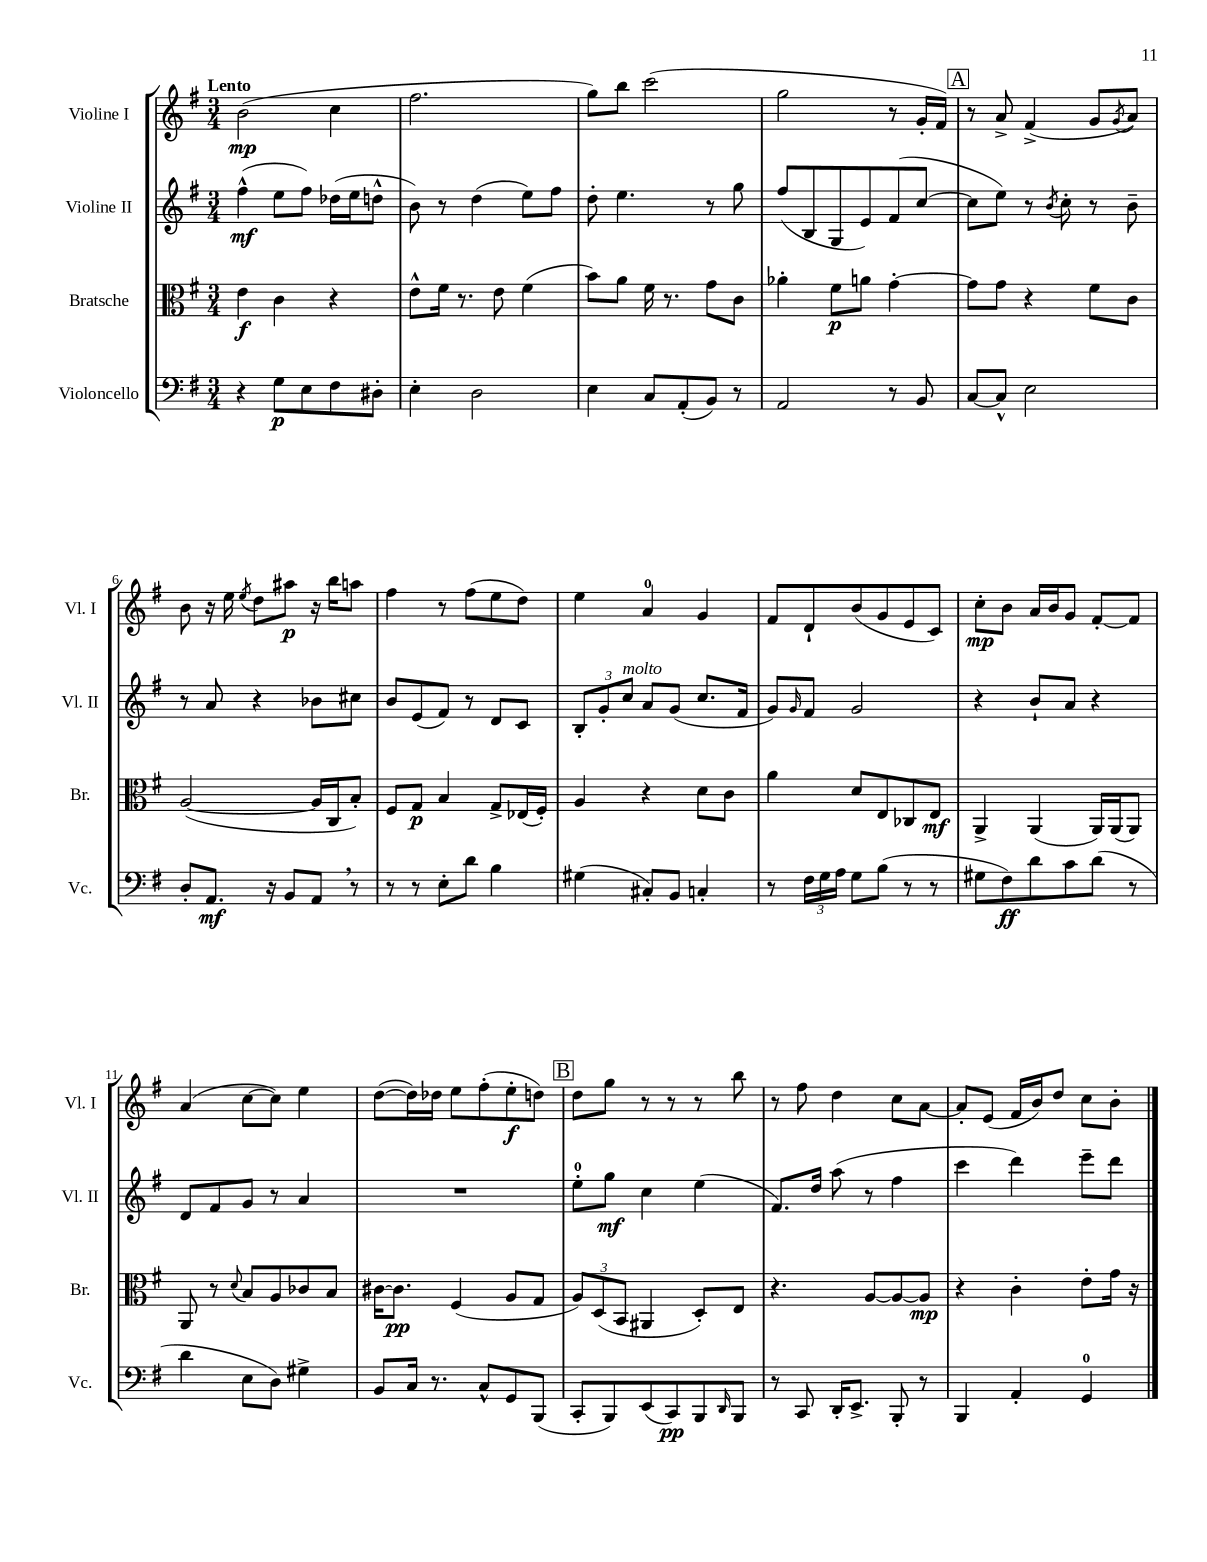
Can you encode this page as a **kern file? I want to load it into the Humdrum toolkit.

**kern	**dynam	**kern	**dynam	**kern	**dynam	**kern	**dynam
*part4	*part4	*part3	*part3	*part2	*part2	*part1	*part1
*staff4	*staff4	*staff3	*staff3	*staff2	*staff2	*staff1	*staff1
*I"Violoncello	*	*I"Bratsche	*	*I"Violine II	*	*I"Violine I	*
*I'Vc.	*	*I'Br.	*	*I'Vl. II	*	*I'Vl. I	*
*clefF4	*	*clefC3	*	*clefG2	*	*clefG2	*
*k[f#]	*	*k[f#]	*	*k[f#]	*	*k[f#]	*
*M3/4	*	*M3/4	*	*M3/4	*	*M3/4	*
=1	=1	=1	=1	=1	=1	=1	=1
!	!	!	!	!	!	!LO:TX:a:B:t=Lento	!
4r	.	4e\	f	(4ff#^^\	mf	(2b\	mp
8G\L	p	4c\	.	8ee\L	.	.	.
8E\	.	.	.	8ff#\J)	.	.	.
8F#\	.	4r	.	(16dd-X\LL	.	4cc\	.
.	.	.	.	16ee\J	.	.	.
8D#X'\J	.	.	.	8ddn^^\J	.	.	.
=2	=2	=2	=2	=2	=2	=2	=2
4E'\	.	8e^^\L	.	8b\)	.	2.ff#\	.
.	.	16f#\Jk	.	8r	.	.	.
.	.	8.r	.	.	.	.	.
2D\	.	.	.	(4dd\	.	.	.
.	.	8e\	.	.	.	.	.
.	.	(4f#\	.	8ee\L)	.	.	.
.	.	.	.	8ff#\J	.	.	.
=3	=3	=3	=3	=3	=3	=3	=3
4E\	.	8b\L)	.	8dd'\	.	8gg\L)	.
.	.	8a\J	.	4.ee\	.	8bb\J	.
8C/L	.	16f#\	.	.	.	(2ccc\	.
.	.	8.r	.	.	.	.	.
(8AA'/	.	.	.	.	.	.	.
8BB/J)	.	8g\L	.	8r	.	.	.
8r	.	8c\J	.	8gg\	.	.	.
=4	=4	=4	=4	=4	=4	=4	=4
2AA/	.	4a-X'\	.	(8ff#/L	.	2gg\	.
.	.	.	.	8B/	.	.	.
.	.	8f#\L	p	8G/	.	.	.
.	.	8an\J	.	8e/)	.	.	.
8r	.	[4g'\	.	(8f#/	.	8r	.
8BB/	.	.	.	[8cc/J	.	16g'/LL	.
.	.	.	.	.	.	16f#/JJ)	.
!!LO:REH:place=s1:t=A
=5	=5	=5	=5	=5	=5	=5	=5
[8C/L	.	8g\L]	.	8cc\L]	.	8r	.
8C^^/J]	.	8g\J	.	8ee\J)	.	8a^/	.
2E\	.	4r	.	8r	.	(4f#^/	.
.	.	.	.	8qb/	.	.	.
.	.	.	.	8cc'\	.	.	.
.	.	8f#\L	.	8r	.	8g/L	.
.	.	.	.	.	.	8qg/	.
.	.	8c\J	.	8b~\	.	8a/J)	.
!!LO:LB:g=z
=6	=6	=6	=6	=6	=6	=6	=6
8D'/L	.	([2A/	.	8r	.	8b\	.
8.AA/J	mf	.	.	8a/	.	16r	.
.	.	.	.	.	.	16ee\	.
.	.	.	.	.	.	8qee/	.
.	.	.	.	4r	.	8dd\L	.
16r	.	.	.	.	.	.	.
8BB/L	.	.	.	.	.	8aa#X\J	p
8AA,/J	.	16A/LL]	.	8b-X\L	.	16r	.
.	.	16C/J	.	.	.	16bb\KL	.
8r	.	8B'/J)	.	8cc#X\J	.	8aan\J	.
=7	=7	=7	=7	=7	=7	=7	=7
8r	.	8F#/L	.	8b/L	.	4ff#\	.
8r	.	8G/J	p	(8e/	.	.	.
8E'\L	.	4B/	.	8f#/J)	.	8r	.
8d\J	.	.	.	8r	.	(8ff#\L	.
4B\	.	8G^/L	.	8d/L	.	8ee\	.
.	.	(16E-X/L	.	8c/J	.	8dd\J)	.
.	.	16F#'/JJ)	.	.	.	.	.
=8	=8	=8	=8	=8	=8	=8	=8
(4G#X\	.	4A/	.	12B'/L	.	4ee\	.
.	.	.	.	12g'/	.	.	.
!	!	!	!	!LO:TX:a:i:t=molto	!	!	!
.	.	.	.	12cc/J	.	.	.
8C#X'/L)	.	4r	.	8a/L	.	4a/	.
8BB/J	.	.	.	(8g/J	.	.	.
4Cn'/	.	8d\L	.	8.cc/L	.	4g/	.
.	.	8c\J	.	.	.	.	.
.	.	.	.	16f#/Jk	.	.	.
=9	=9	=9	=9	=9	=9	=9	=9
8r	.	4a\	.	8g/L)	.	8f#/L	.
.	.	.	.	16qqg/	.	.	.
24F#\LL	.	.	.	8f#/J	.	8d`/	.
24G\	.	.	.	.	.	.	.
24A\JJ	.	.	.	.	.	.	.
8G\L	.	8d/L	.	2g/	.	(8b/	.
(8B\J	.	8E/	.	.	.	8g/	.
8r	.	8C-X/	.	.	.	8e/	.
8r	.	8E/J	mf	.	.	8c/J)	.
=10	=10	=10	=10	=10	=10	=10	=10
8G#X\L	.	4AA^/	.	4r	.	8cc'\L	mp
8F#\)	ff	.	.	.	.	8b\J	.
8d\	.	(4AA/	.	8b`/L	.	16a/LL	.
.	.	.	.	.	.	16b/J	.
8c\	.	.	.	8a/J	.	8g/J	.
(8d\J	.	16AA/LL)	.	4r	.	[8f#'/L	.
.	.	(16AA/J	.	.	.	.	.
8r	.	8AA/J)	.	.	.	8f#/J]	.
!!LO:LB:g=z
=11	=11	=11	=11	=11	=11	=11	=11
4d\	.	8AA/	.	8d/L	.	(4a/	.
.	.	8r	.	8f#/	.	.	.
.	.	8qqd/	.	.	.	.	.
8E\L	.	8B/L	.	8g/J	.	[8cc\L	.
8D\J)	.	8A/	.	8r	.	8cc\J])	.
4G#X^\	.	8c-X/	.	4a/	.	4ee\	.
.	.	8B/J	.	.	.	.	.
=12	=12	=12	=12	=12	=12	=12	=12
8BB/L	.	[16c#X\KL	.	2.r	.	([8dd\L	.
.	.	8.c#\J]	pp	.	.	.	.
16C/Jk	.	.	.	.	.	16dd\L])	.
8.r	.	.	.	.	.	16dd-X\JJ	.
.	.	(4F#/	.	.	.	8ee\L	.
8C^^/L	.	.	.	.	.	(8ff#'\	.
8GG/	.	8A/L	.	.	.	8ee'\	f
(8BBB/J	.	8G/J	.	.	.	8ddn\J)	.
!!LO:REH:place=s1:t=B
=13	=13	=13	=13	=13	=13	=13	=13
8CC'/L	.	12A/L)	.	8ee'\L	.	8dd\L	.
.	.	(12D/	.	.	.	.	.
8BBB/)	.	.	.	8gg\J	mf	8gg\J	.
.	.	12BB/J	.	.	.	.	.
(8EE/	.	4AA#X/	.	4cc\	.	8r	.
8CC/)	pp	.	.	.	.	8r	.
8BBB/	.	8D'/L)	.	(4ee\	.	8r	.
16qqDD/	.	.	.	.	.	.	.
8BBB/J	.	8E/J	.	.	.	8bb\	.
=14	=14	=14	=14	=14	=14	=14	=14
8r	.	4.r	.	8.f#/L)	.	8r	.
8CC/	.	.	.	.	.	8ff#\	.
.	.	.	.	16dd/Jk	.	.	.
16DD'/KL	.	.	.	(8aa\	.	4dd\	.
8.EE^/J	.	.	.	.	.	.	.
.	.	[8A/L	.	8r	.	.	.
8BBB'/	.	8A/_	.	4ff#\	.	8cc\L	.
8r	.	8A/J]	mp	.	.	[8a\J	.
=15	=15	=15	=15	=15	=15	=15	=15
4BBB/	.	4r	.	4ccc\	.	8a'/L]	.
.	.	.	.	.	.	(8e/J	.
4AA'/	.	4c'\	.	4ddd\)	.	16f#/LL	.
.	.	.	.	.	.	16b/J)	.
.	.	.	.	.	.	8dd/J	.
4GG/	.	8e'\L	.	8eee~\L	.	8cc\L	.
.	.	16g\Jk	.	8ddd\J	.	8b'\J	.
.	.	16r	.	.	.	.	.
==	==	==	==	==	==	==	==
*-	*-	*-	*-	*-	*-	*-	*-
